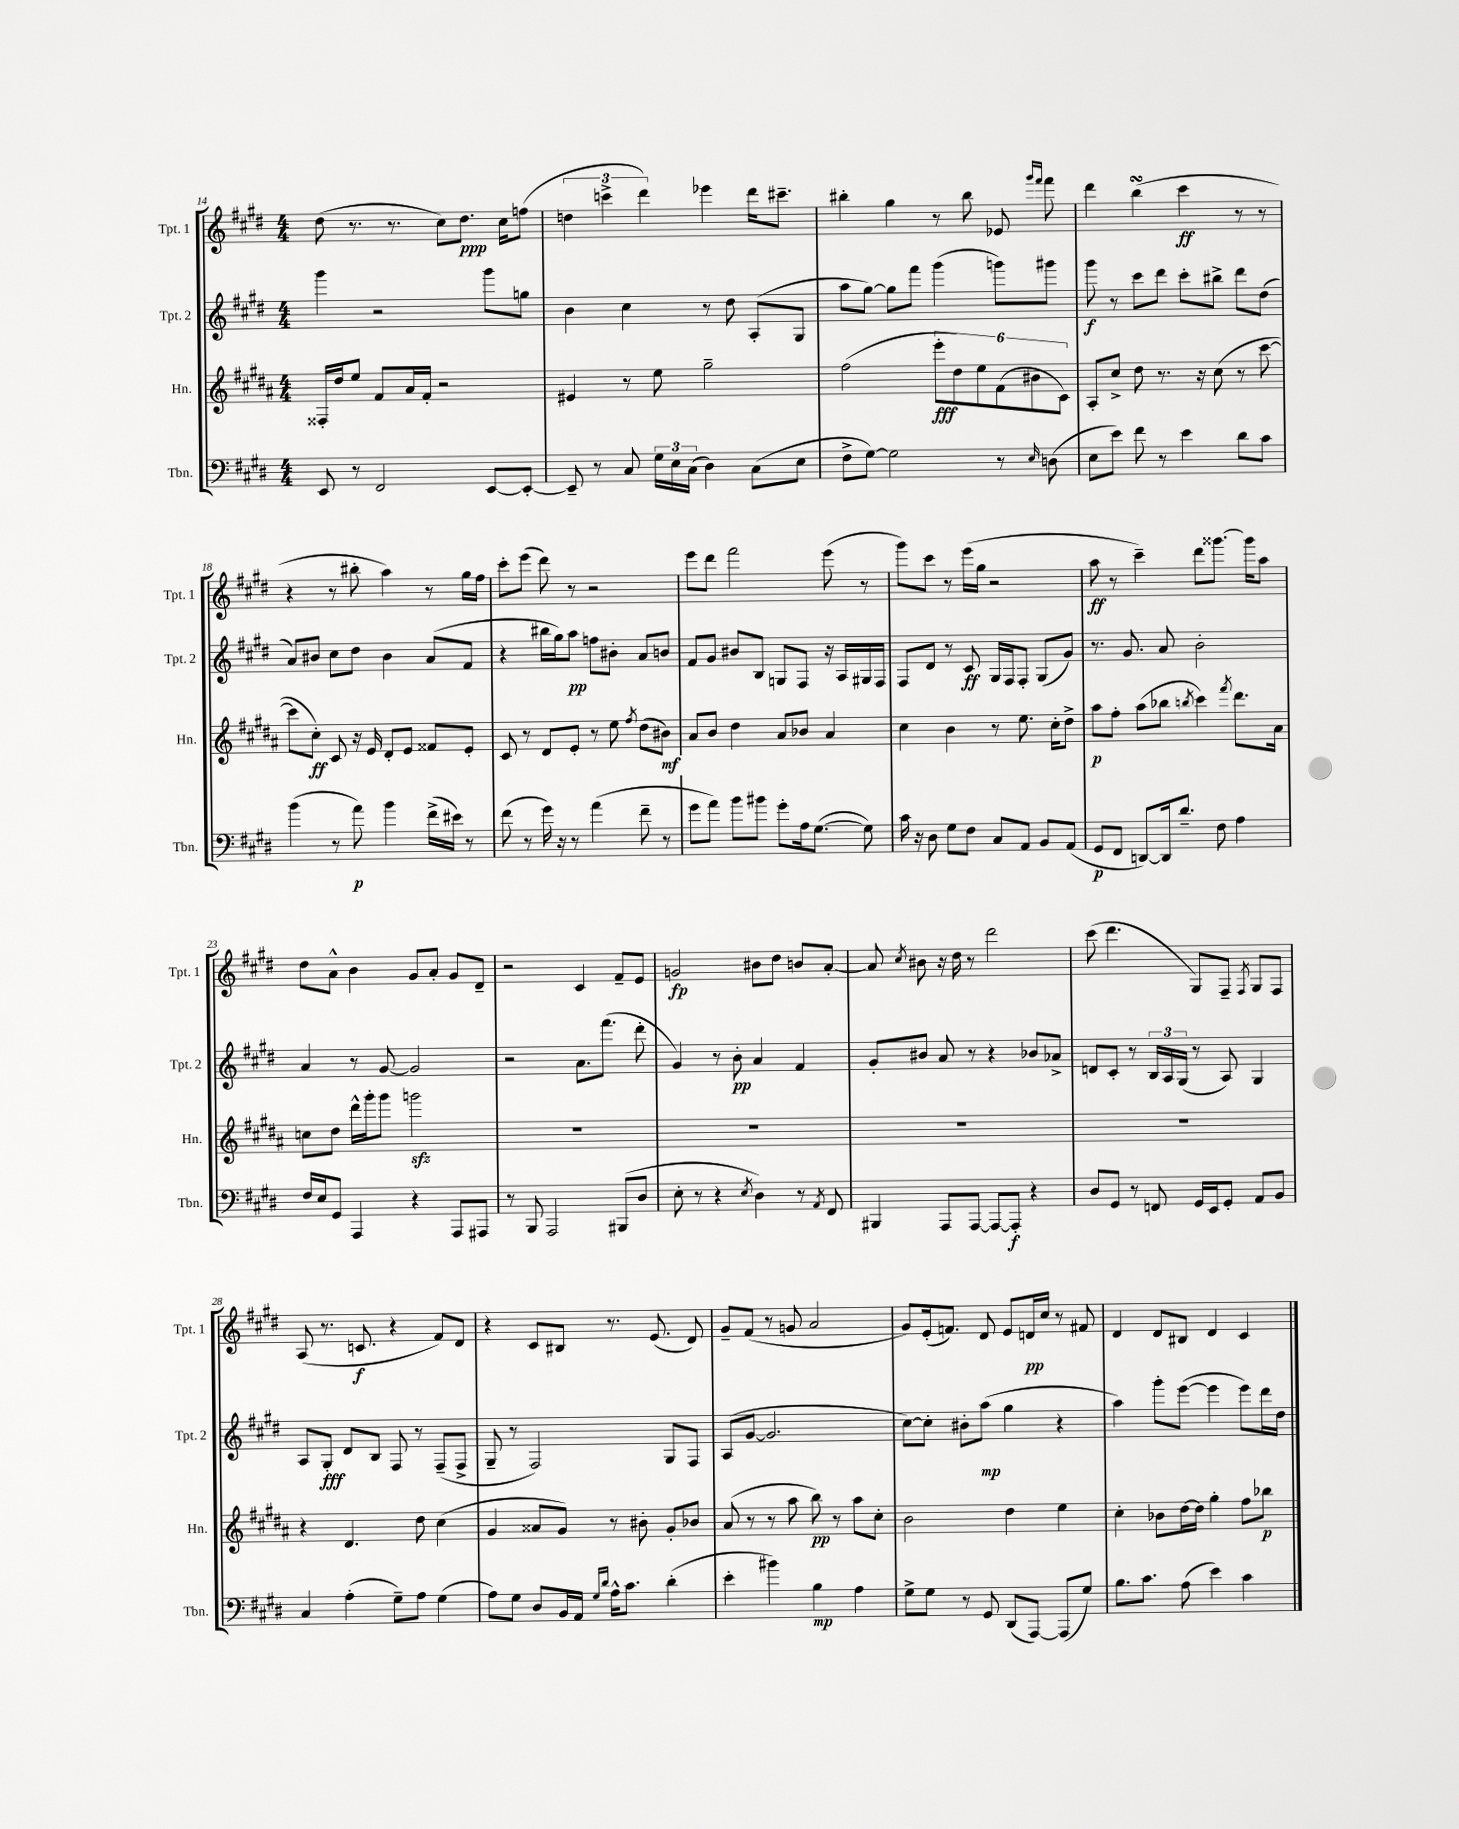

**kern	**kern	**kern	**kern
*staff4	*staff3	*staff2	*staff1
*clefF4	*clefG2	*clefG2	*clefG2
*k[f#c#g#d#]	*k[f#c#g#d#a#]	*k[f#c#g#d#]	*k[f#c#g#d#]
*M4/4	*M4/4	*M4/4	*M4/4
8EE/	16F##'/LL	4ggg#\	(8dd#\
.	16dd#/J	.	.
8r	8ee/J	.	8.r
2FF#/	8f#/L	2r	.
.	.	.	8.r
.	16a#/L	.	.
.	16f#'/JJ	.	.
.	2r	.	8cc#\L)
.	.	.	8.dd#\J
[8EE/L	.	8ggg#\L	.
.	.	.	16cc#\LK
8EE'/_J	.	8gg\J	(8ff\J
=	=	=	=
8EE~/]	4e#/	4b\	6dd\
8r	.	.	.
.	.	.	6ccc^\
8C#/	8r	4cc#\	.
.	.	.	6ddd#\)
24G#\LL	8ee\	.	.
24E\	.	.	.
(24C#\JJ	.	.	.
4D#\)	2gg#~\	8r	4eee-\
.	.	8dd#\	.
(8C#\L	.	(8A'/L	16ddd#\LK
.	.	.	8.ccc#~\J
8E\J	.	8G#/J	.
=	=	=	=
8F#^\L	(2ff#\	8aa\L	4bb#'\
[8G#\J)	.	[8gg#\J)	.
2G#\]	.	8gg#\]L	4gg#\
.	.	8fff#\J	.
.	12eee'\L	(4ggg#\	8r
.	12dd#\)	.	.
.	.	.	8bb#\
.	12ee\	.	.
8r	(12f#\	8ggg\L)	8e-/
.	12b#\	.	.
.	.	.	16qqggg#/LL
16qqE/	.	.	16qqfff#/JJ
(8D\	.	8ggg#\J	8fff#\
.	12c#\J)	.	.
=	=	=	=
8E\L	8A#'/L	8ggg#\	4ddd#\
8e\J)	8cc#^/J	8r	.
8f#\	8dd#\	8ccc#\L	(4bb\
8r	8.r	8ddd#\J	.
4e\	.	8ccc#'\L	4ccc#\
.	16r	.	.
.	(8cc#\	8bb#^\J	.
8d#\L	8r	8ddd#\L	8r
8c#\J	[8ccc#\	(8dd#\J	8r
=	=	=	=
(4b\	8ccc#\]L	8a/L)	4r
.	8cc#'\J)	8b#/J	.
8r	8c#/	8cc#\L	8r
8a\)	16r	8dd#\J	8bb#'\
.	16e/	.	.
4b\	8d#'/L	4b#\	4aa\)
.	8e/J	.	.
(16f#^\LL	8f##/L	(8a/L	8r
16e#\JJ)	.	.	.
8r	8e'/J	8f#/J	16gg#\LL
.	.	.	16ff#\JJ
=	=	=	=
(8f#\	8c#/	4r	8ccc#'\L
8r	8r	.	(8eee\J
16g#\)	8d#/L	16bb#\LL	8ddd#\)
16r	.	16gg#\J)	.
8r	8e'/J	8aa\J	8r
(4a\	8r	8ff\L	2r
.	8ee\	8b#'\J	.
.	8qff#/	.	.
8f#~\	(8dd#\L	8a/L	.
8r	8b#\J)	8b/J	.
=	=	=	=
8g#\L	8a#/L	8f#/L	8eee\L
8a\J)	8b/J	8g#/J	8ddd#\J
8b\L	4dd#\	8b#/L	2fff#\
8b#\J	.	8B/J	.
8g#'\L	8a#/L	8G/L	.
16A\k	8b-/J	8F#/J	.
([8.G#\J	.	.	.
.	4a#/	16r	(8eee\
.	.	16A/LL	.
8G#\])	.	16G#/	8r
.	.	16F#/JJ	.
=	=	=	=
16c#\	4cc#\	8F#/L	8ggg#\L)
16r	.	.	.
8D#\	.	8d#/J	8ccc#\J
8G#\L	4b\	8r	8r
8F#\J	.	8c#/	(16eee\LL
.	.	.	16gg#\JJ
8C#/L	8r	16G#/LL	2r
.	.	16F#/J	.
8AA/J	8.ee\	8F#'/J	.
8BB/L	.	(8G#/L	.
.	16cc#'\LK	.	.
(8AA/J	8dd#^\J	8g#/J)	.
=	=	=	=
8GG#/L	8aa#\L	8.r	8aa\
8FF#/J	8ff#'\J	.	8r
.	.	8.g#/	.
[8DD/L)	(8aa#\L	.	4ccc#~\)
16DD/]k	8bb-\J	8a/	.
8.d#~/J	.	.	.
.	8qbb/	.	.
.	4ccc#\)	2b'\	8ddd#\L
8F#\	.	.	[8.ggg##\J
.	8qfff#/	.	.
4A\	8.ddd#\L	.	.
.	.	.	16ggg##\]LK
.	.	.	8aa\J
.	16a#\Jk	.	.
=	=	=	=
16F#/LL	8cc\L	4a/	8dd#\L
16E/J	.	.	.
8GG#/J	8dd#\J	.	8a^^\J
4AAA/	16ddd#^^\LL	8r	4b\
.	16ggg#'\J	.	.
.	8ggg#\J	[8g#/	.
4r	2ggg\	2g#/]	8g#/L
.	.	.	8a'/J
8AAA/L	.	.	8g#/L
8AAA#/J	.	.	8d#~/J
=	=	=	=
8r	1r	2r	2r
8BBB/	.	.	.
2AAA/	.	.	.
.	.	8.a\L	4c#/
.	.	(8.fff#\J	.
(8BBB#/L	.	.	8f#~/L
8D#/J	.	8ddd#'\	8e/J
=	=	=	=
8E'\	1r	4g#/)	2g/
8r	.	.	.
4r	.	8r	.
.	.	8b'\	.
8qE/	.	.	.
4D#\)	.	4a/	8b#\L
.	.	.	8dd#\J
8r	.	4f#/	8b/L
8qAA/	.	.	.
8FF#/	.	.	[8a'/J
=	=	=	=
4BBB#/	1r	8g#'/L	8a/]
.	.	.	8qcc#/
.	.	8b#/J	8b#\
8AAA/L	.	8a/	16r
.	.	.	16dd#\
[8AAA/J	.	8r	8r
8AAA/_L	.	4r	2ddd#\
8AAA'/]J	.	.	.
4r	.	8b-/L	.
.	.	8a-^/J	.
=	=	=	=
8D#/L	1r	8d/L	(8ccc#\
8GG#/J	.	8c#'/J	4.ddd#\
8r	.	8r	.
8FF/	.	24B/LL	.
.	.	24A/	.
.	.	(24G#/JJ	.
16GG#/LL	.	8r	8G#/L)
16EE/J	.	.	.
8GG#'/J	.	8A/)	8F#~/J
.	.	.	8qF#/
8AA/L	.	4G#/	8G#/L
8BB/J	.	.	8F#/J
=	=	=	=
4C#/	4r	8A/L	(8A/
.	.	8G#'/J	8.r
(4A'\	4.d#/	8d#/L	.
.	.	.	8.c/
.	.	8B/J	.
8G#~\L)	.	8F#/	4r
8A\J	8dd#\	8r	.
(4G#\	(4cc#\	(8F#~/L	8f#/L)
.	.	8F#^/J	8d#/J
=	=	=	=
8A\L)	4g#/	8G#~/	4r
8G#\J	.	8r	.
8D#/L	8a##/L	2F#/)	8c#/L
16BB/L	8g#/J)	.	8B#/J
16AA/JJ	.	.	.
16qqG#/LL	.	.	.
16qqd#/JJ	.	.	.
16A^^\LK	8r	.	8.r
8.c#\J	.	.	.
.	8b#'\	.	.
.	.	.	(8.e/
(4d#'\	8g#'/L	8G#/L	.
.	8b-/J	8F#/J	8d#/)
=	=	=	=
4e'\	(8a#/	(8A/L	8g#~/L
.	8r	[8g#/J	(8f#/J
4b#\)	8r	2.g#/]	8r
.	8aa#\	.	8g/
4B\	8bb\)	.	2a/
.	8r	.	.
4A\	8aa#\L	.	.
.	8cc#'\J	.	.
=	=	=	=
8G#^\L	2b\	[8cc#\L)	8g#/L)
8G#\J	.	8cc#'\]J	(16e'/k
.	.	.	8.f/J)
8r	.	8b#'\L	.
8GG#/	.	(8aa\J	8d#/
(8DD#/L	4dd#\	4gg#\	8e/L
[8AAA/J)	.	.	16d/L
.	.	.	16cc#/JJ
(8AAA/]L	4ee\	4r	8r
8G#/J)	.	.	8f#/
=	=	=	=
8.B\L	4cc#'\	4aa\)	4d#/
8.c#\J	.	.	.
.	8b-\L	8ggg#'\L	8d#/L
(8A\	[16dd#\L	([8eee\J	8B#/J
.	16dd#\]JJ	.	.
4e\)	4gg#'\	4eee\]	4d#/
4c#\	8ff#\L	8eee\L)	4c#/
.	8bb-\J	16ddd#\L	.
.	.	16dd#\JJ	.
==	==	==	==
*-	*-	*-	*-
